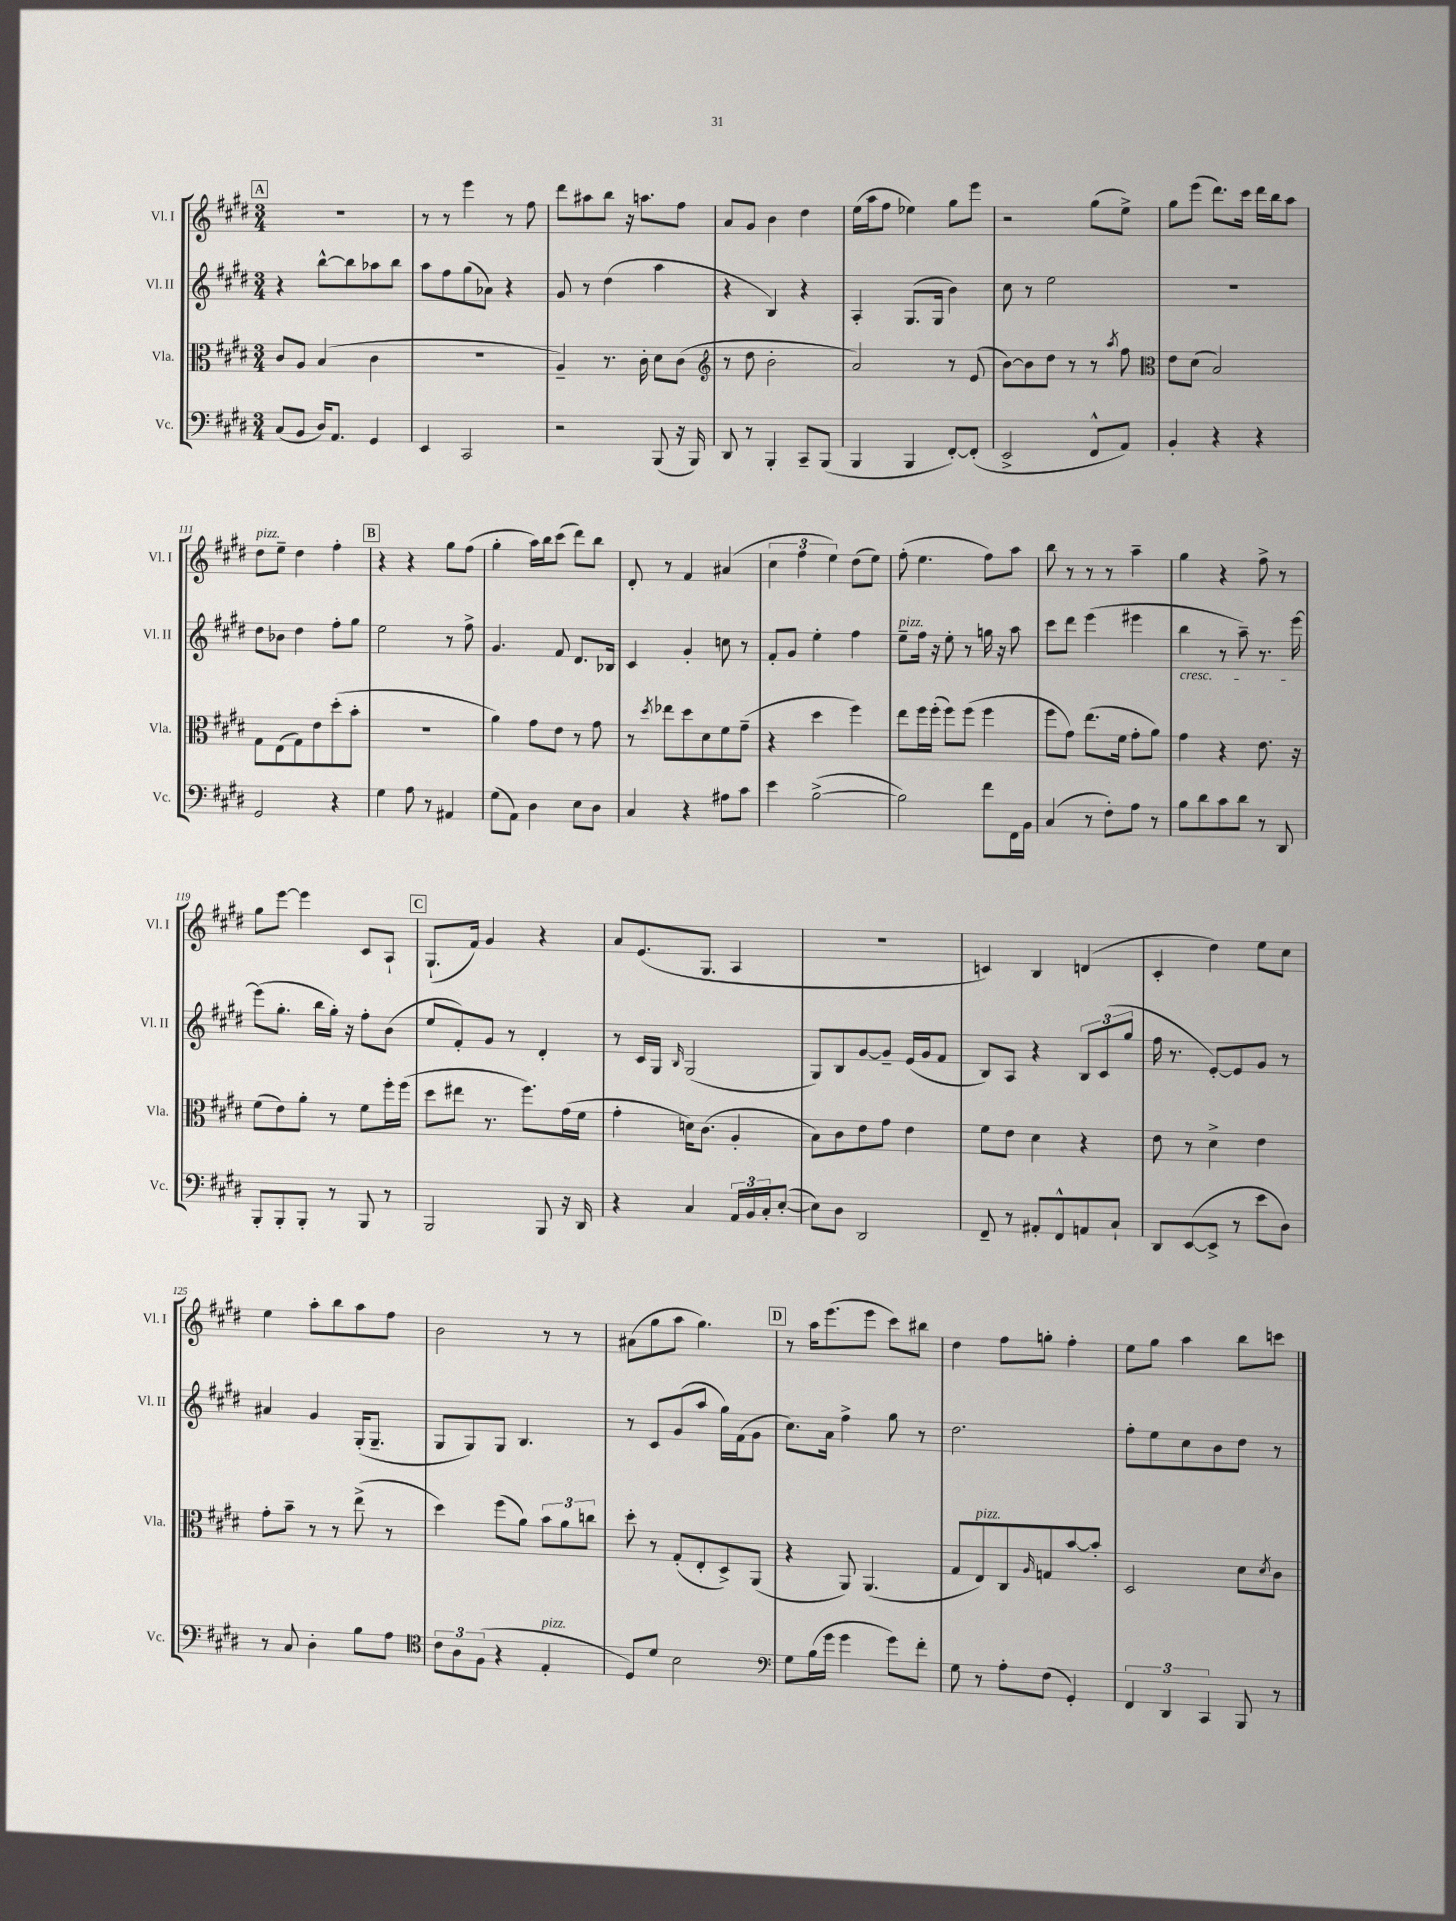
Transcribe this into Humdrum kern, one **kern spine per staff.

**kern	**kern	**kern	**kern
*staff4	*staff3	*staff2	*staff1
*clefF4	*clefC3	*clefG2	*clefG2
*k[f#c#g#d#]	*k[f#c#g#d#]	*k[f#c#g#d#]	*k[f#c#g#d#]
*M3/4	*M3/4	*M3/4	*M3/4
(8C#	8c#	4r	2.r
8BB	8A	.	.
16D#)	(4B	[8bb^^	.
8.AA	.	.	.
.	.	8bb]	.
4GG#	4c#	8aa-	.
.	.	8bb	.
=	=	=	=
4EE	2.r	8aa	8r
.	.	8ff#	8r
2CC#	.	(8gg#	4eee
.	.	8a-)	.
.	.	4r	8r
.	.	.	8ff#
=	=	=	=
2r	4A~)	8g#	8ddd#
.	.	8r	8aa#
.	8.r	(4dd#	8bb
.	.	.	16r
.	16c#'	.	8.aa
(8BBB	8d#	4aa	.
16r	(8c#	.	8ff#
16BBB)	.	.	.
=	=	=	=
*	*clefG2	*	*
8DD#	8r	4r	8a
8r	8dd#	.	8g#
4BBB'	2b'	4B)	4b
8CC#~	.	4r	4dd#
(8BBB	.	.	.
=	=	=	=
4BBB	2a)	4A'	(16ee
.	.	.	16aa
.	.	.	8ff#
4BBB	.	(8.G#	4ee-)
.	.	16G#	.
[8FF#')	8r	4b)	8gg#
(8FF#']	(8e	.	8eee
=	=	=	=
2EE^	[8b)	8cc#	2r
.	8b]	8r	.
.	8dd#	2ee	.
.	8r	.	.
8FF#^^	8r	.	(8gg#
.	8qaa	.	.
8AA)	8ff#	.	8ee^)
=	=	=	=
*	*clefC3	*	*
4BB'	8e	2.r	8gg#
.	(8d#	.	(8eee
4r	2B)	.	8.ddd#)
.	.	.	16ccc#
4r	.	.	16ddd#
.	.	.	16bb
.	.	.	8aa
=	=	=	=
2GG#	8G#	8dd#	8dd#
.	(8E	8b-	8ee~
.	8G#)	4dd#	4dd#
.	8e	.	.
4r	(8dd#'	8ff#'	4ff#'
.	8b'	8gg#	.
=	=	=	=
4G#	2.r	2ee	4r
8A	.	.	4r
8r	.	.	.
4AA#	.	8r	8gg#
.	.	8ff#^	(8ff#
=	=	=	=
(8G#	4a)	4.g#	4gg#'
8AA)	.	.	.
4D#	8g#	.	16aa)
.	.	.	16bb
.	8e	8f#	(8ccc#
8E	8r	8.d#	8ddd#)
8D#	8g#	.	8bb
.	.	16B-	.
=	=	=	=
4C#	8r	4c#	8d#'
.	8qdd#	.	.
.	8ee-	.	8r
4r	8dd#	4g#'	4f#
.	8d#	.	.
8A#	8f#	8cc	(4a#
8c#	(8g#~	8r	.
=	=	=	=
4e	4r	8f#'	6cc#
.	.	8g#	.
.	.	.	6ff#
([2B^	4dd#	4ee'	.
.	.	.	6ee)
.	4ff#)	4ff#	(8dd#
.	.	.	8ee)
=	=	=	=
2B])	8ee	8ee~	(8ff#'
.	16ff#	16ff#	4.ee
.	(16ff#'	16r	.
.	8ff#)	8ee'	.
.	(8ff#	8r	.
8f#	4ff#	16gg	8ff#)
.	.	16r	.
16FF#	.	8aa	8aa
16BB	.	.	.
=	=	=	=
(4C#	8ff#	8ccc#	8bb
.	8g#)	8ddd#	8r
8r	(8.ee	(4eee	8r
8F#')	.	.	8r
.	16f#	.	.
8A	8g#'	4eee#	4aa~
8r	8a)	.	.
=	=	=	=
8B	4g#	4bb	4gg#
8d#	.	.	.
8c#	4r	8r	4r
8d#	.	8aa~)	.
8r	8.e	8.r	8ff#^
8DD#	.	.	8r
.	16r	[16eee	.
=	=	=	=
8BBB'	(8f#	(8eee]	8gg#
8BBB'	8e)	8.gg#'	[8eee
8BBB'	8a'	.	4eee]
.	.	16bb	.
8r	8r	16gg#')	.
.	.	16r	.
8BBB	8f#	8ff#'	8c#
8r	16ff#'	(8b	8A`
.	(16ff#	.	.
=	=	=	=
2BBB	8dd#	8ee	(8.G#`
.	8ee#	8f#')	.
.	.	.	16f#)
.	8.r	8g#	4g#
.	.	8r	.
.	8.ff#)	.	.
8BBB	.	4d#'	4r
16r	(16g#	.	.
16DD#	16f#	.	.
=	=	=	=
4r	4g#'	8r	8a
.	.	16c#	(8.e
.	.	16G#	.
.	.	16qqB	.
4C#	16d)	(2G#	.
.	(8.c#	.	8.G#
24AA	4A'	.	4A
24BB	.	.	.
24C#'	.	.	.
([8E'	.	.	.
=	=	=	=
8E])	8B)	8G#)	2.r
8D#	8c#	8B	.
2DD#	8e	[8g#	.
.	8g#	8g#~]	.
.	4e	(16e	.
.	.	16g#	.
.	.	8f#	.
=	=	=	=
8FF#~	8f#	8B)	4c)
8r	8e	8A	.
8AA#'	4d#	4r	4B
8FF#^^	.	.	.
8AA	4r	12B	(4d
.	.	(12c#	.
8C#`	.	.	.
.	.	12gg#	.
=	=	=	=
8DD#	8e	16ff#	4c#'
.	.	8.r	.
([8EE	8r	.	.
8EE^]	4d#^	[8e')	4dd#)
8r	.	8e]	.
8e	4e	8g#	8ee
8D#)	.	8r	8cc#
=	=	=	=
8r	8g#'	4a#	4ee
8C#	8b~	.	.
4D#'	8r	4g#	8aa'
.	8r	.	8bb
8B	(8ee^	(16G#'	8aa
.	.	8.G#~	.
8A	8r	.	8ff#
=	=	=	=
*clefC4	*	*	*
12c#	4dd#)	8G#	2b
12A	.	.	.
.	.	8G#)	.
(12F#	.	.	.
4r	(8ff#	8G#	.
.	8a)	4.B	.
4E'	12b	.	8r
.	12a	.	.
.	.	.	8r
.	12cc	.	.
=	=	=	=
8D#)	8dd#'	8r	(8a#
8d#	8r	8c#	8gg#
2B	(8G#'	(8g#	8aa
.	8E'	8aa	4.gg#)
.	8D#^)	16gg#)	.
.	.	(16f#	.
.	(8AA	8g#	.
=	=	=	=
*clefF4	*	*	*
8G#	4r	8.cc#)	8r
(16B	.	.	16aa
16g#	.	16a	(8.eee
4g#	8AA)	4ff#^	.
.	(4.AA	.	8eee
8g#)	.	8gg#	8ccc#)
8f#'	.	8r	8bb#
=	=	=	=
8G#	8G#	2.dd#	4dd#
8r	8E)	.	.
8A'	8C#	.	8ff#
.	16qqA	.	.
(8F#	8G	.	8gg'
4GG#')	[8b	.	4ff#'
.	8b']	.	.
=	=	=	=
6FF#	2D#	8ff#'	8ee
.	.	8ee	8gg#
6DD#	.	.	.
.	.	8cc#	4aa
6CC#	.	.	.
.	.	8b	.
8BBB	8d#	8dd#	8bb
.	8qd#	.	.
8r	8c#	8r	8ccc
==	==	==	==
*-	*-	*-	*-
